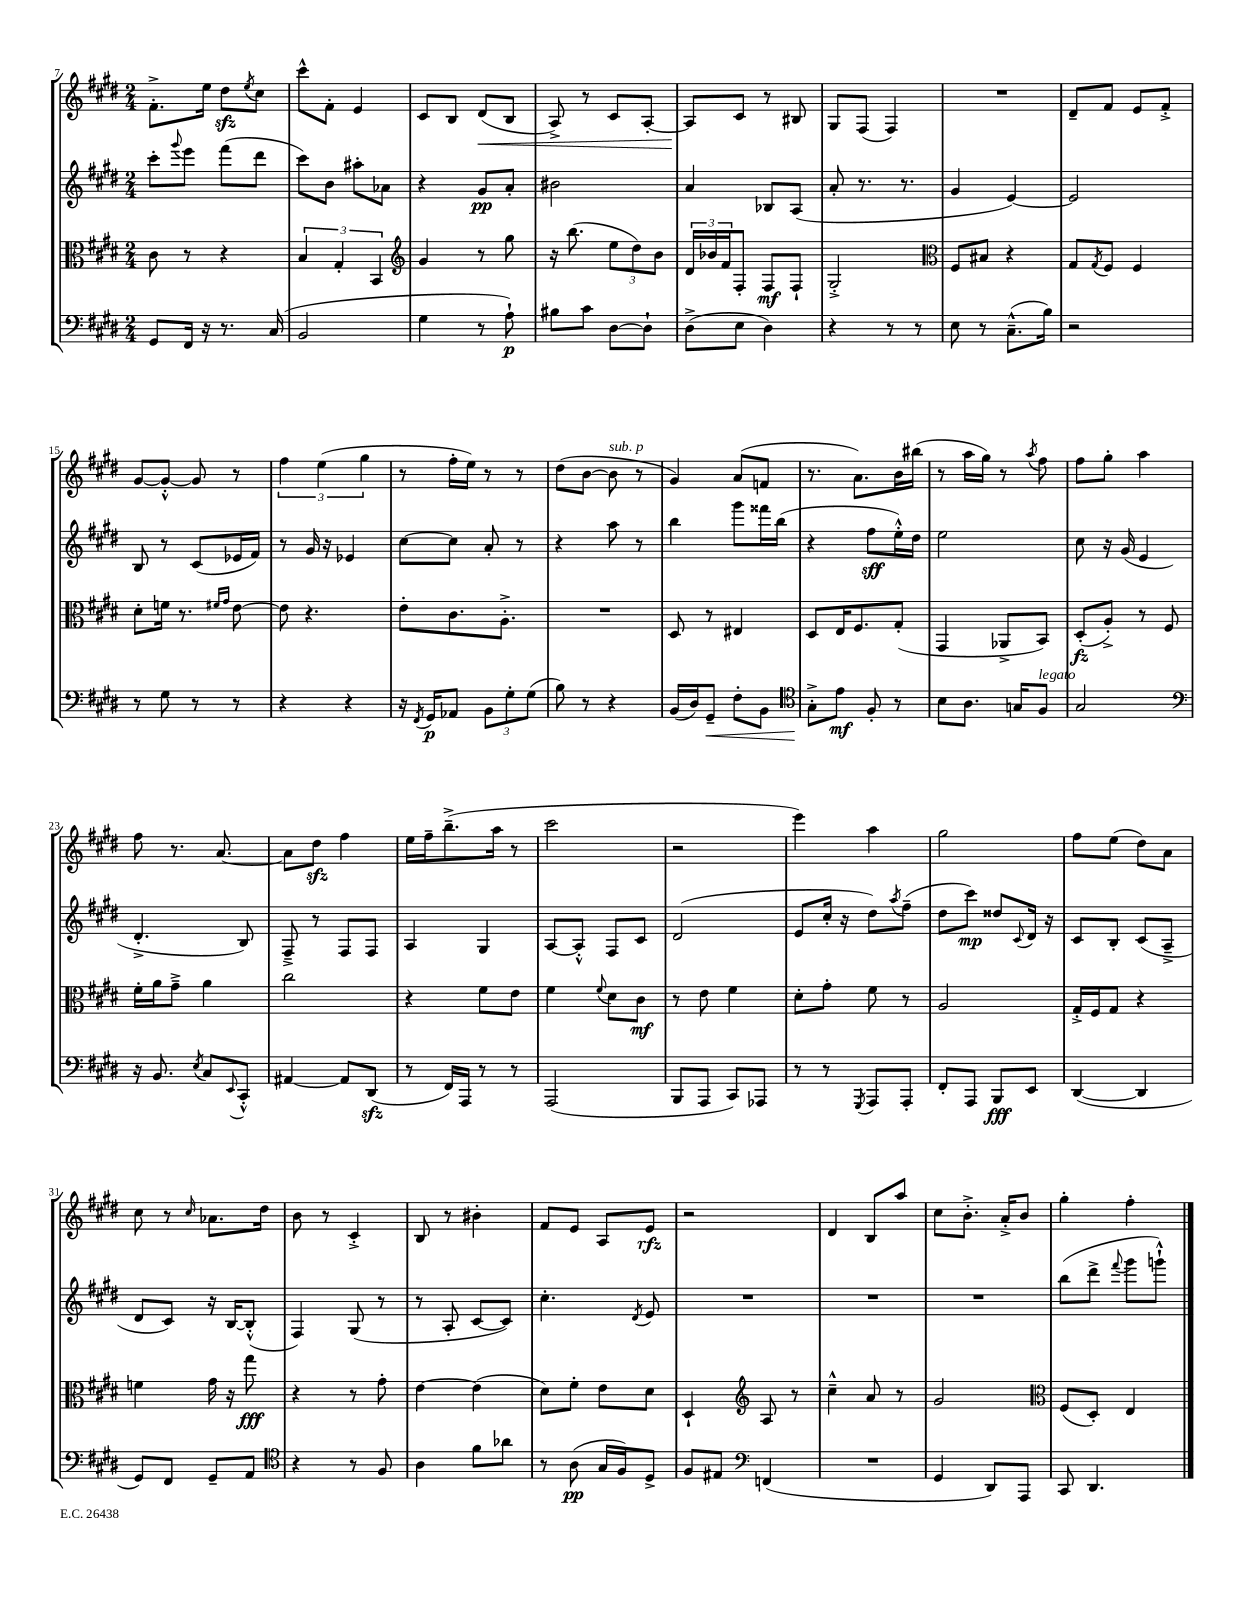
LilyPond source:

<<
\new StaffGroup <<
\new Staff = "s0" {
    \clef treble \key e \major \numericTimeSignature \time 2/4
    fis'8.-.-> e''16 dis''8\sfz \acciaccatura { e''8 } cis''8 |
    cis'''8-^ fis'8-. e'4 |
    cis'8 b8 dis'8\<( b8 |
    a8->) r8 cis'8 a8~-. |
    a8\! cis'8 r8 bis8 |
    gis8 fis8( fis4) |
    R2 |
    dis'8-- fis'8 e'8 fis'8-.-> |
    gis'8~ gis'8~-.-^ gis'8 r8 |
    \tuplet 3/2 { fis''4 e''4( gis''4 } |
    r8 fis''16-. e''16) r8 r8 |
    dis''8( b'8~ b'8^\markup { \italic "sub. p" } r8 |
    gis'4) a'8( f'8 |
    r8. a'8.) b'16 bis''16( |
    r8 a''16 gis''16) r8 \acciaccatura { a''8 } fis''8 |
    fis''8 gis''8-. a''4 |
    fis''8 r8. a'8.~ |
    a'8 dis''8\sfz fis''4 |
    e''16 fis''16-- b''8.--->( a''16 r8 |
    cis'''2 |
    r2 |
    e'''4) a''4 |
    gis''2 |
    fis''8 e''8( dis''8) a'8 |
    cis''8 r8 \grace { cis''16 } aes'8. dis''16 |
    b'8 r8 cis'4-.-> |
    b8 r8 bis'4-. |
    fis'8 e'8 a8 e'8\rfz |
    r2 |
    dis'4 b8 a''8 |
    cis''8 b'8.-.-> a'16-.-> b'8 |
    gis''4-. fis''4-. \bar "|." |
}
\new Staff = "s1" {
    \clef treble \key e \major \numericTimeSignature \time 2/4
    cis'''8-. \appoggiatura { gis'''8 } e'''8 fis'''8( dis'''8 |
    cis'''8) b'8 ais''8-. aes'8 |
    r4 gis'8\pp a'8-. |
    bis'2 |
    a'4 bes8 a8( |
    a'8-. r8. r8. |
    gis'4 e'4~) |
    e'2 |
    b8 r8 cis'8( ees'16 fis'16) |
    r8 gis'16 r16 ees'4 |
    cis''8~ cis''8 a'8-. r8 |
    r4 a''8 r8 |
    b''4 gis'''8 fisis'''16 b''16( |
    r4 fis''8\sff e''16-.-^) dis''16 |
    e''2 |
    cis''8 r16 gis'16( e'4 |
    dis'4.-.-> b8) |
    fis8---> r8 fis8 fis8 |
    a4 gis4 |
    a8~ a8-.-^ fis8 cis'8 |
    dis'2( |
    e'8 cis''16-. r16 dis''8) \acciaccatura { a''8 } fis''8--( |
    dis''8 cis'''8\mp) disis''8 \appoggiatura { cis'8 } dis'16 r16 |
    cis'8 b8-. cis'8( a8---> |
    dis'8 cis'8) r16 b16~ b8-.-^( |
    fis4) gis8( r8 |
    r8 a8-. cis'8~ cis'8) |
    cis''4.-. \acciaccatura { dis'8 } e'8 |
    R2 |
    R2 |
    R2 |
    b''8( dis'''8-> \appoggiatura { fis'''8 } gis'''8 g'''8-!-^) \bar "|." |
}
\new Staff = "s2" {
    \clef alto \key e \major \numericTimeSignature \time 2/4
    cis'8 r8 r4 |
    \tuplet 3/2 { b4 gis4-. b,4 } |
    \clef treble gis'4 r8 gis''8 |
    r16 b''8.( \tuplet 3/2 { e''8 dis''8) b'8 } |
    \tuplet 3/2 { dis'16 bes'16 fis'16 } fis8-. fis8\mf fis8-! |
    gis2-.-> |
    \clef alto fis8 bis8 r4 |
    gis8 \acciaccatura { gis8 } fis8 fis4 |
    dis'8-. f'16 r8. \grace { fis'16 gis'16 } e'8~ |
    e'8 r4. |
    e'8-. cis'8. a8.-.-> |
    R2 |
    dis8 r8 eis4 |
    dis8 e16 fis8. gis8-.( |
    gis,4 aes,8-> b,8) |
    dis8-.\fz( a8-.->) r8 fis8 |
    fis'16-. a'16 gis'8---> a'4 |
    cis''2 |
    r4 fis'8 e'8 |
    fis'4 \appoggiatura { fis'8 } dis'8 cis'8\mf |
    r8 e'8 fis'4 |
    dis'8-. gis'8-. fis'8 r8 |
    a2 |
    gis16-.-> fis16 gis8 r4 |
    f'4 gis'16 r16 gis''8\fff |
    r4 r8 gis'8-. |
    e'4~ e'4( |
    dis'8) fis'8-. e'8 dis'8 |
    dis4-! \clef treble a8 r8 |
    cis''4---^ a'8 r8 |
    gis'2 |
    \clef alto fis8( dis8-.) e4 \bar "|." |
}
\new Staff = "s3" {
    \clef bass \key e \major \numericTimeSignature \time 2/4
    gis,8 fis,16 r16 r8. cis16( |
    b,2 |
    gis4 r8 a8-!\p) |
    bis8 cis'8 dis8~ dis8-! |
    dis8->( e8 dis4) |
    r4 r8 r8 |
    e8 r8 cis8.---^( b16) |
    r2 |
    r8 gis8 r8 r8 |
    r4 r4 |
    r16 \acciaccatura { fis,8 } gis,16\p aes,8 \tuplet 3/2 { b,8 gis8-. gis8( } |
    b8) r8 r4 |
    b,16( dis16) gis,8--\< fis8-. b,8 |
    \clef tenor gis8-.->\! e'8\mf fis8-. r8 |
    b8 a8. g16 fis8^\markup { \italic "legato" } |
    gis2 |
    \clef bass r16 b,8. \acciaccatura { e8 } cis8 \appoggiatura { e,8 } cis,8-.-^ |
    ais,4~ ais,8 dis,8\sfz( |
    r8 fis,16) a,,16 r8 r8 |
    a,,2( |
    b,,8 a,,8 cis,8) aes,,8 |
    r8 r8 \acciaccatura { gis,,8 } a,,8 a,,8-. |
    fis,8-. a,,8 b,,8\fff e,8 |
    dis,4~( dis,4 |
    gis,8) fis,8 gis,8-- a,8 |
    \clef tenor r4 r8 fis8 |
    a4 fis'8 aes'8 |
    r8 a8\pp( gis16 fis16) dis8-> |
    fis8 eis8 \clef bass f,4( |
    R2 |
    gis,4 dis,8) a,,8 |
    cis,8 dis,4. \bar "|." |
}
>>
>>
\layout { \context { \Score currentBarNumber = #7 } }
